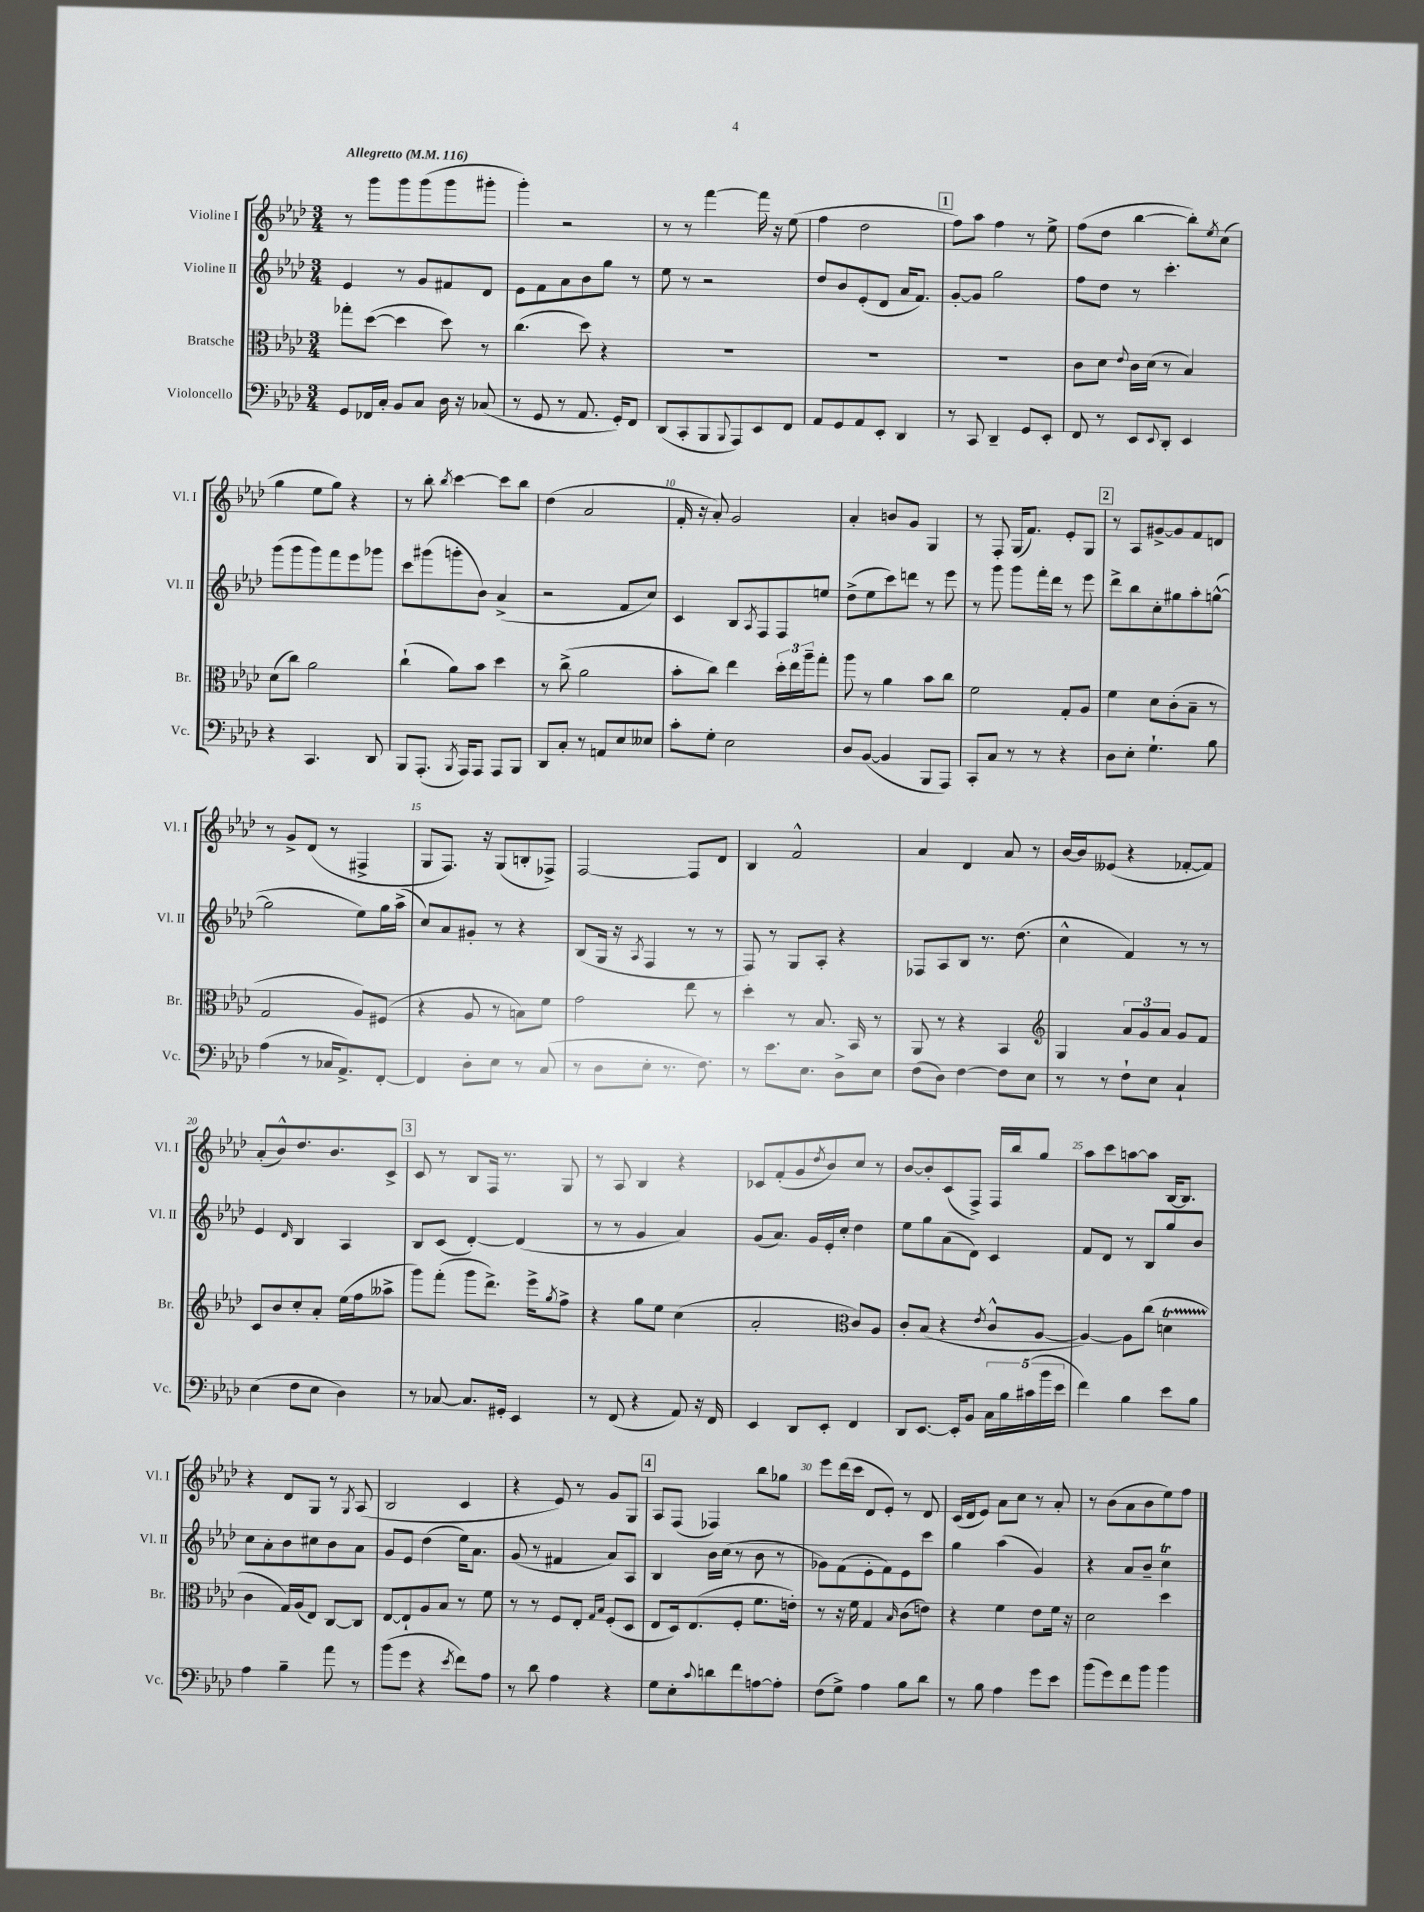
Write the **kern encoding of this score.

**kern	**kern	**kern	**kern
*part4	*part3	*part2	*part1
*staff4	*staff3	*staff2	*staff1
*I"Violoncello	*I"Bratsche	*I"Violine II	*I"Violine I
*I'Vc.	*I'Br.	*I'Vl. II	*I'Vl. I
*clefF4	*clefC3	*clefG2	*clefG2
*k[b-e-a-d-]	*k[b-e-a-d-]	*k[b-e-a-d-]	*k[b-e-a-d-]
*M3/4	*M3/4	*M3/4	*M3/4
*MM116	*MM116	*MM116	*MM116
=1	=1	=1	=1
!	!	!	!LO:TX:a:B:t=Allegretto
8GG/L	8gg-X'\L	4e-/	8r
16FF-X/L	([8dd-\J	.	8ggg\L
16C'/JJ	.	.	.
8BB-/L	4dd-\]	8r	8ggg\
8C/J	.	8g/L	(8ggg\
16D-\	8dd-\)	8f#X/	8ggg\
16r	.	.	.
(8C-X/	8r	8d-/J	8ggg#X'\J
=2	=2	=2	=2
8r	(4.cc\	8e-\L	4ggg'\)
8GG/	.	8f\	.
8r	.	8a-\	2r
8.AA-/	8dd-\)	8b-\	.
.	4r	8gg\J	.
16GG'/KL)	.	.	.
8FF/J	.	8r	.
=3	=3	=3	=3
(8DD-/L	2.r	8ee-\	8r
8CC'/	.	8r	8r
8BBB-/	.	2r	[4fff\
8qqBBB-/	.	.	.
8AAA-/)	.	.	.
8EE-/	.	.	16fff\]
.	.	.	16r
8FF/J	.	.	(8ee-\
=4	=4	=4	=4
8AA-/L	2.r	8dd-/L	4ff\
8GG/	.	8b-/	.
8AA-/	.	(8e-'/	2dd-\
8EE-'/J	.	8d-/J	.
4DD-/	.	16a-/KL	.
.	.	8.f/J)	.
!!LO:REH:place=s1:t=1
=5	=5	=5	=5
8r	2.r	[8g'/L	8ff\L)
8CC/	.	8g/J]	8aa-\J
4DD-~/	.	2gg\	4ff\
8GG/L	.	.	8r
8EE-'/J	.	.	8ee-^\
=6	=6	=6	=6
8FF/	8c\L	8ff\L	(8ff\L
8r	8d-\J	8dd-\J	8dd-\J
.	8qqe-/	.	.
8EE-/L	16c\LL	8r	[4bb-\
.	(16d-\JJ	.	.
8qqEE-/	.	.	.
8DD-'/J	8r	4.ccc'\	.
4EE-/	4B-/)	.	8bb-'\L])
.	.	.	8qee-/
.	.	.	(8cc\J
!!LO:LB:g=z
=7	=7	=7	=7
4r	(8d-\L	(8ggg\L	4gg\
.	8cc\J)	8ggg\	.
4.CC/	2a-\	8ggg\)	8ee-\L
.	.	8fff\	8gg\J)
.	.	8eee-\	4r
8DD-/	.	8ggg-X\J	.
=8	=8	=8	=8
8BBB-/L	(4cc`\	8ccc\L	8r
(8.AAA-'/J	.	(8ggg#X\	8bb-'\
.	.	.	8qbb-/
.	8a-\L)	8gggn'\	[4ccc\
8qBBB-/	.	.	.
16AAA-/KL)	.	.	.
8AAA-/J	8b-\J	8b-\J)	.
8AAA-/L	4dd-\	(4a-^/	8ccc\L]
8BBB-/J	.	.	8bb-\J
=9	=9	=9	=9
8DD-/L	8r	2r	(4dd-\
8C'/J	(8cc^\	.	.
8r	2a-\	.	2a-/
8AAn/L	.	.	.
8E-/	.	8f/L	.
8E--X/J	.	8cc/J)	.
=10	=10	=10	=10
8c'\L	8b-'\L	4c/	16f'/
.	.	.	16r
8G'\J	8cc\J)	.	8a-'/)
2E-\	4ee-\	8B-/L	2g/
.	.	8qA-/	.
.	.	8F/	.
.	24dd-'\LL	8F/	.
.	24ee-\	.	.
.	24aa-~\J	.	.
.	8gg'\J	8een/J	.
=11	=11	=11	=11
8D-/L	8aa-\	(8dd-^\L	4a-'/
([8BB-/J	8r	8ee-\	.
4BB-/]	4a-\	8ccc\)	8bn/L
.	.	8dddn\J	8g/J
8BBB-/L	8b-\L	8r	4G/
8AAA-/J)	8cc\J	8eee-\	.
=12	=12	=12	=12
8CC'/L	2f\	8r	8r
8C/J	.	8ggg\	8F'/
8r	.	8ggg\L	(16G/KL
.	.	.	8.f/J)
8r	.	16fff'\L	.
.	.	16ddd-\JJ	.
4r	8G'/L	8r	8e-'/L
.	8A-/J	8eee-\	8G/J
!!LO:REH:place=s1:t=2
=13	=13	=13	=13
8D-\L	4f\	8ddd-^\L	8r
8E-'\J	.	8bb-\	8A-/L
4.G`\	8d-\L	8cc'\	[8g#X^/
.	(8c'\	8gg#X\	8g#/]
.	8B-~\J	8aa-'\	8f/
8B-\	8r	([8ggn^^\J	8dn/J
!!LO:LB:g=z
=14	=14	=14	=14
(4A-\	2G/	2gg\]	8r
.	.	.	8g^/L
8r	.	.	(8d-/J
16C-X/KL	.	.	8r
8.AA-^/)	.	.	.
.	8A-/L)	8ee-\L)	4F#X^/
[8FF'/J	(8F#X/J	16gg\L	.
.	.	(16aa-^\JJ	.
=15	=15	=15	=15
4FF/]	4r	8cc/L)	8G/L
.	.	8a-/	8.F/J)
8D-'\L	8A-/	8g#X'/J	.
.	.	.	16r
8E-\J	8r	8r	(8G/L
8r	8Bn\L)	4r	8Bn'/
(8C/	8f\J	.	8F-X^/J)
=16	=16	=16	=16
8r	2g\	(8B-/L	[2F/
8D-\L	.	16G/Jk	.
.	.	16r	.
.	.	8qA-/	.
8E-'\J	.	4F/	.
8.r	.	.	.
.	8ee-\	8r	8F/L]
8.F\)	.	.	.
.	8r	8r	8d-/J
=17	=17	=17	=17
8r	4dd-'\	8F/)	4B-/
8.e-\L	.	8r	.
.	8r	8G/L	2f^^/
8.E-\J	.	.	.
.	8.B-/	8A-'/J	.
8D-^\L	.	4r	.
.	16BB-/	.	.
8E-\J	8r	.	.
=18	=18	=18	=18
(8F\L	8AA-/	8F-X/L	4a-/
8D-\J)	8r	8A-/	.
[4F\	4r	8B-/J	4d-/
.	.	8.r	.
8F\L]	4BB-/	.	8a-/
.	.	(8.dd-\	.
8E-\J	.	.	8r
=19	=19	=19	=19
*	*clefG2	*	*
8r	4G/	4cc^^\	[16b-/LL
.	.	.	16b-/J]
8r	.	.	(8e--X/J
8F`\L	12a-/L	4f/)	4r
.	12g/	.	.
8E-\J	.	.	.
.	12a-/J	.	.
4C`/	8g/L	8r	[8f-X'/L
.	8f/J	8r	8f-/J])
!!LO:LB:g=z
=20	=20	=20	=20
(4E-\	8c/L	4e-/	(8a-'/L
.	8b-/	.	8b-^^/)
.	.	16qqd-/	.
8F\L	8cc'/	4B-/	8.dd-/
8E-\J	8a-'/J	.	.
.	.	.	8.b-/
4D-\)	(16ee-\LL	4A-/	.
.	16ff\J	.	.
.	8aa--X^\J	.	8c^/J
!!LO:REH:place=s1:t=3
=21	=21	=21	=21
8r	8ggg\L)	8B-/L	8c/
[8C-X/	(8fff'\J	(8c/J	8r
8.C-/L]	8ggg\L	[4d-'/)	8B-/L
.	8.ddd-^\J)	.	16F/Jk
16GG#X'/Jk	.	.	8.r
4EE-/	.	(4d-/]	.
.	16eee-^\KL	.	.
.	8qgg/	.	.
.	8ff^\J	.	8G/
=22	=22	=22	=22
8r	4r	8r	8r
(8FF/	.	8r	8A-/
4r	8gg\L	4g/	4B-/
.	8ee-\J	.	.
8AA-/)	(4cc\	4a-/)	4r
16r	.	.	.
16FF/	.	.	.
=23	=23	=23	=23
4EE-/	2a-'/	(8g/L	8c-X/L
.	.	8.a-/J)	(8f'/
8DD-/L	.	.	8g/
.	.	16g/LL	.
.	.	.	8qdd-/
8EE-'/J	.	16e-'/	8b-/)
.	.	16cc'/JJ	.
*	*clefC3	*	*
4FF/	8c/L)	4dd-\	8cc/J
.	8A-/J	.	8r
=24	=24	=24	=24
8DD-/L	8c'/L	8ee-\L	[8b-/L
[8.EE-/J	(8B-/J	8gg\	8b-'/]
.	4r	(8a-\	(8c/
16EE-'/KL]	.	.	.
8BB-/J	.	8d-\J)	8F^/J)
.	8qe-/	.	.
20C\LL	8c^^/L	4c/	16F/LL
20B-\	.	.	.
.	.	.	16bb-/J
(20c#X\	.	.	.
.	[8A-/J	.	8gg/J
20b-\	.	.	.
20e-\JJ	.	.	.
=25	=25	=25	=25
4f\)	4A-/_)	8f/L	8aa-\L
.	.	8d-/J	8ccc\
4B-\	8A-\L]	8r	[8aan\
.	(8cc\J	8B-/L	8aa\J]
8e-\L	4dnt\	8gg/	[16B-/KL
.	.	.	8.B-/J]
8B-\J	.	8b-/J	.
!!LO:LB:g=z
=26	=26	=26	=26
4A-\	4c\	8cc\L	4r
.	.	8a-'\	.
4B-~\	16G/LL)	8b-\	8d-/L
.	(16A-/J	.	.
.	8E-/J)	8cc#X\	8G/J
8a-\	[8C/L	8b-\	8r
.	.	.	8qG/
8r	8C/J]	8a-\J	(8A-/
=27	=27	=27	=27
(8b-\L	[8E-/L	8g/L	2B-/
8g\J	8E-`/]	8e-/J	.
4r	8A-/	(4dd-\	.
.	8B-/J	.	.
8qe-/	.	.	.
8f\L)	8r	16ee-\KL)	4c/
.	.	8.a-\J	.
8A-\J	8f\	.	.
=28	=28	=28	=28
8r	8r	(8g/	4r
8d-\	8r	8r	.
4A-\	8F/L	4f#X/	8e-/)
.	8E-'/J	.	8r
.	16qqG/LL	.	.
.	16qqB-/JJ	.	.
4r	(8F'/L	8a-/L)	8g/L
.	8D-/J	8A-/J	8G/J
!!LO:REH:place=s1:t=4
=29	=29	=29	=29
8G\L	8E-/L	4B-/	8A-/L
8E-'\	16D-/k)	.	(8F/J
.	(8.E-/	.	.
8qqc/	.	.	.
8dn\	.	16b-\LL	4F-X/)
.	.	(16cc\JJ	.
8f\	8F'/J	8r	.
[8An\	8.f\L	8b-\	8bb-\L
8A'\J]	.	8r	8gg-X\J
.	16en'\Jk)	.	.
=30	=30	=30	=30
(8F\L	8r	8g-X\L)	8eee-\L
8G^\J)	16r	(8f\	(16ddd-\L
.	16f\	.	16ccc\JJ
4A-\	4G/	8e-'\	8d-/L
.	.	8f\)	8e-'/J)
.	16qqB-/	.	.
8B-\L	(8c\L	8e-\	8r
8d-\J	8en\J)	8ccc\J	8d-/
=31	=31	=31	=31
8r	4r	4gg\	(16c/LL
.	.	.	16d-/J
8B-\	.	.	8e-/J)
4A-\	4f\	(4aa-\	8a-\L
.	.	.	8cc\J
8g\L	8e-\L	4g/)	8r
8e-\J	16f\Jk	.	8a-'/
.	16r	.	.
=32	=32	=32	=32
(8b-\L	2d-\	4r	8r
8g\)	.	.	(8b-\L
8f\	.	8a-/L	8a-\
8b-\J	.	8b-~/J	8b-\
4b-\	4dd-\	4cct\	8ee-\)
.	.	.	8ff\J
==	==	==	==
*-	*-	*-	*-
